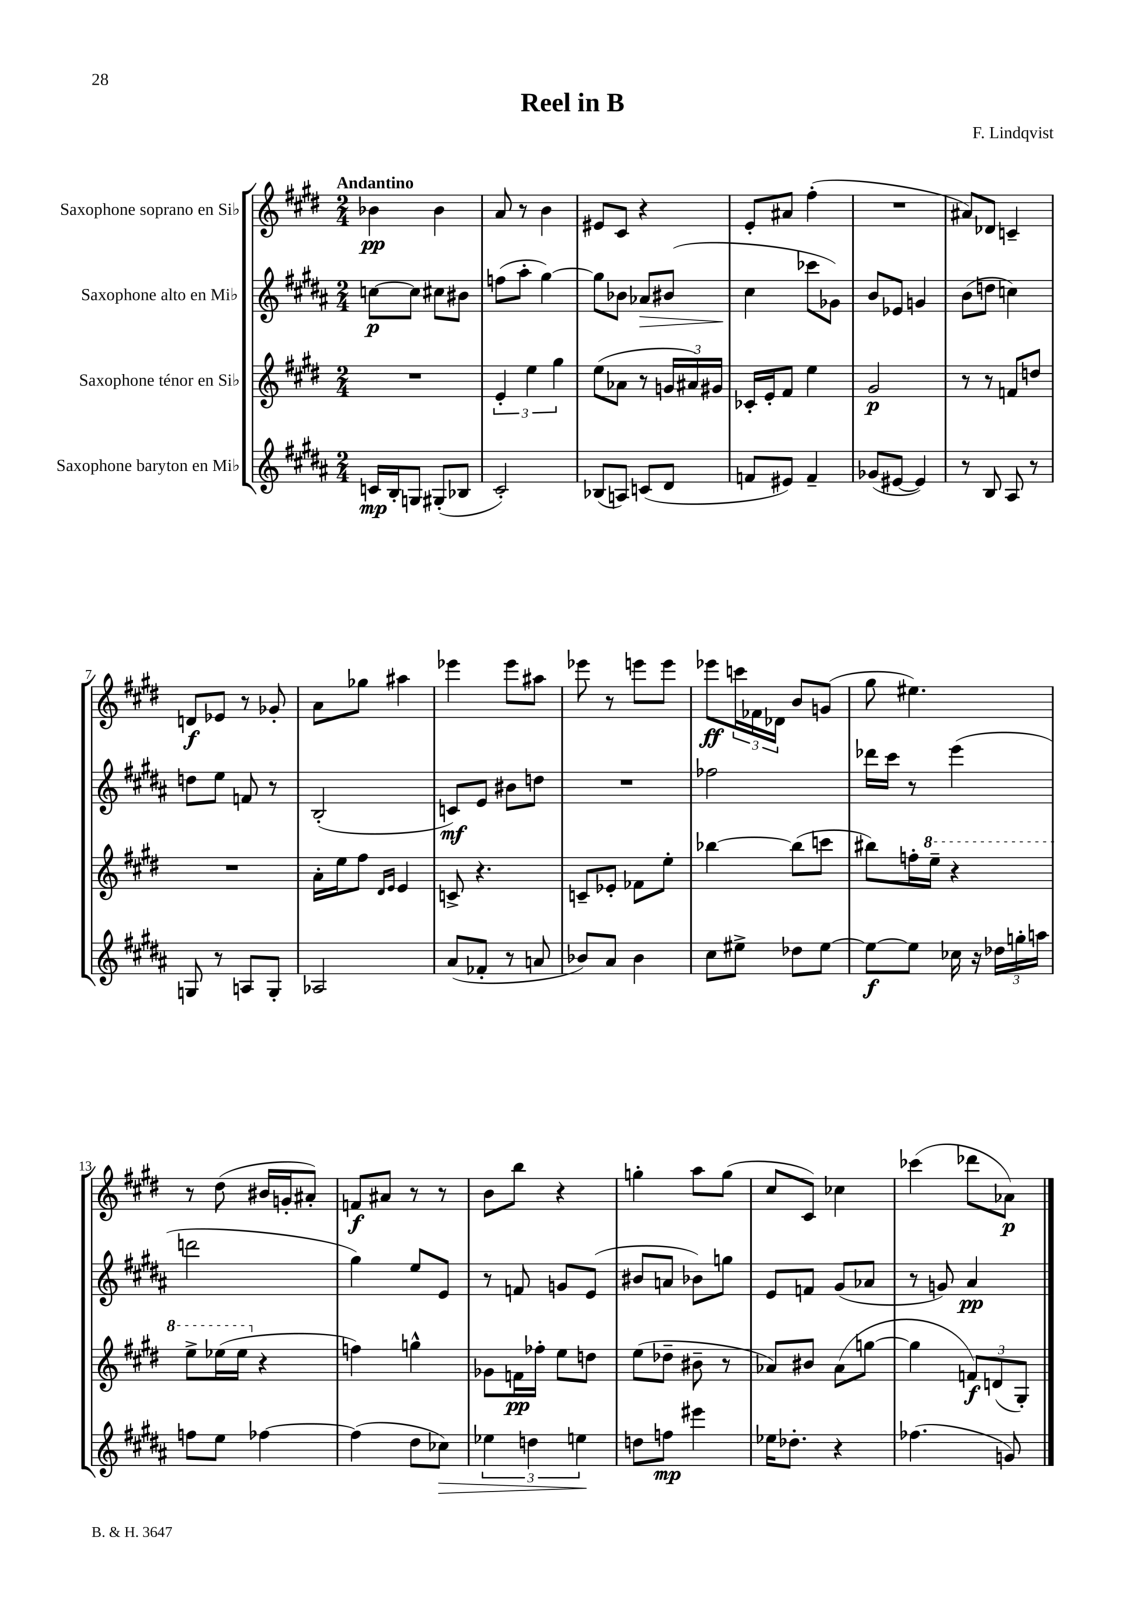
\header { title = "Reel in B" composer = "F. Lindqvist" }
<<
\new StaffGroup <<
\new Staff = "s0" \with { instrumentName = "Saxophone soprano en Sib" } {
    \clef treble \key e \major \numericTimeSignature \time 2/4 \tempo "Andantino"
    bes'4\pp bes'4 |
    a'8 r8 b'4 |
    eis'8 cis'8 r4 |
    e'8-. ais'8 fis''4-.( |
    R2 |
    ais'8) des'8 c'4-- |
    d'8\f ees'8 r8 ges'8-. |
    a'8 ges''8 ais''4 |
    ees'''4 ees'''8 ais''8 |
    ees'''8 r8 e'''8 e'''8 |
    ees'''8\ff \tuplet 3/2 { c'''16 fes'16 des'16 } b'8 g'8( |
    gis''8 eis''4.) |
    r8 dis''8( bis'16 g'16-. ais'8-.) |
    f'8\f ais'8 r8 r8 |
    b'8 b''8 r4 |
    g''4-. a''8 g''8( |
    cis''8 cis'8) ces''4 |
    ces'''4( des'''8 aes'8\p) \bar "|." |
}
\new Staff = "s1" \with { instrumentName = "Saxophone alto en Mib" } {
    \clef treble \key b \major \numericTimeSignature \time 2/4
    c''8~\p c''8 cis''8 bis'8 |
    f''8( ais''8-. gis''4~) |
    gis''8 bes'8 aes'8\> bis'8( |
    cis''4\! ces'''8 ges'8) |
    b'8 ees'8 g'4 |
    b'8( d''8 c''4) |
    d''8 e''8 f'8 r8 |
    b2-.( |
    c'8\mf) e'8 bis'8 d''8 |
    R2 |
    fes''2 |
    des'''16 cis'''16 r8 e'''4( |
    d'''2 |
    gis''4) e''8 e'8 |
    r8 f'8 g'8 e'8( |
    bis'8 a'8 bes'8) g''8 |
    e'8 f'8 gis'8( aes'8 |
    r8 g'8) ais'4\pp \bar "|." |
}
\new Staff = "s2" \with { instrumentName = "Saxophone ténor en Sib" } {
    \clef treble \key e \major \numericTimeSignature \time 2/4
    R2 |
    \tuplet 3/2 { e'4-. e''4 gis''4 } |
    e''8( aes'8 r8 \tuplet 3/2 { g'16 ais'16) gis'16 } |
    ces'16-. e'16-. fis'8 e''4 |
    gis'2\p |
    r8 r8 f'8 d''8 |
    R2 |
    a'16-. e''16 fis''8 \grace { dis'16 e'16 } e'4 |
    c'8-> r4. |
    c'8-- ees'8-. fes'8 e''8-. |
    bes''4~ bes''8( c'''8 |
    bis''8) f''16-. \ottava #1 e'''16-- r4 |
    e'''8-> ees'''16( ees'''16 \ottava #0 r4 |
    f''4) g''4-^ |
    ges'8 f'16\pp fes''16-. e''8 d''8 |
    e''8( des''8-- bis'8-- r8 |
    aes'8) bis'8 aes'8( g''8~ |
    g''4 \tuplet 3/2 { f'8\f) d'8( gis8-.) } \bar "|." |
}
\new Staff = "s3" \with { instrumentName = "Saxophone baryton en Mib" } {
    \clef treble \key b \major \numericTimeSignature \time 2/4
    c'16\mp b16-. g8 gis8-.( bes8 |
    cis'2-.) |
    bes8( a8) c'8( dis'8 |
    f'8 eis'8) f'4-- |
    ges'8( eis'8~ eis'4) |
    r8 b8 ais8 r8 |
    g8 r8 a8 g8-. |
    aes2 |
    ais'8( fes'8-. r8 a'8 |
    bes'8) ais'8 bes'4 |
    cis''8 eis''8-> des''8 eis''8~ |
    eis''8~\f eis''8 ces''16 r16 \tuplet 3/2 { des''16 g''16-. a''16 } |
    f''8 e''8 fes''4~ |
    fes''4( dis''8 ces''8\>) |
    \tuplet 3/2 { ees''4 d''4 e''4\! } |
    d''8 f''8\mp eis'''4 |
    ees''16 des''8.-. r4 |
    fes''4.( g'8) \bar "|." |
}
>>
>>
